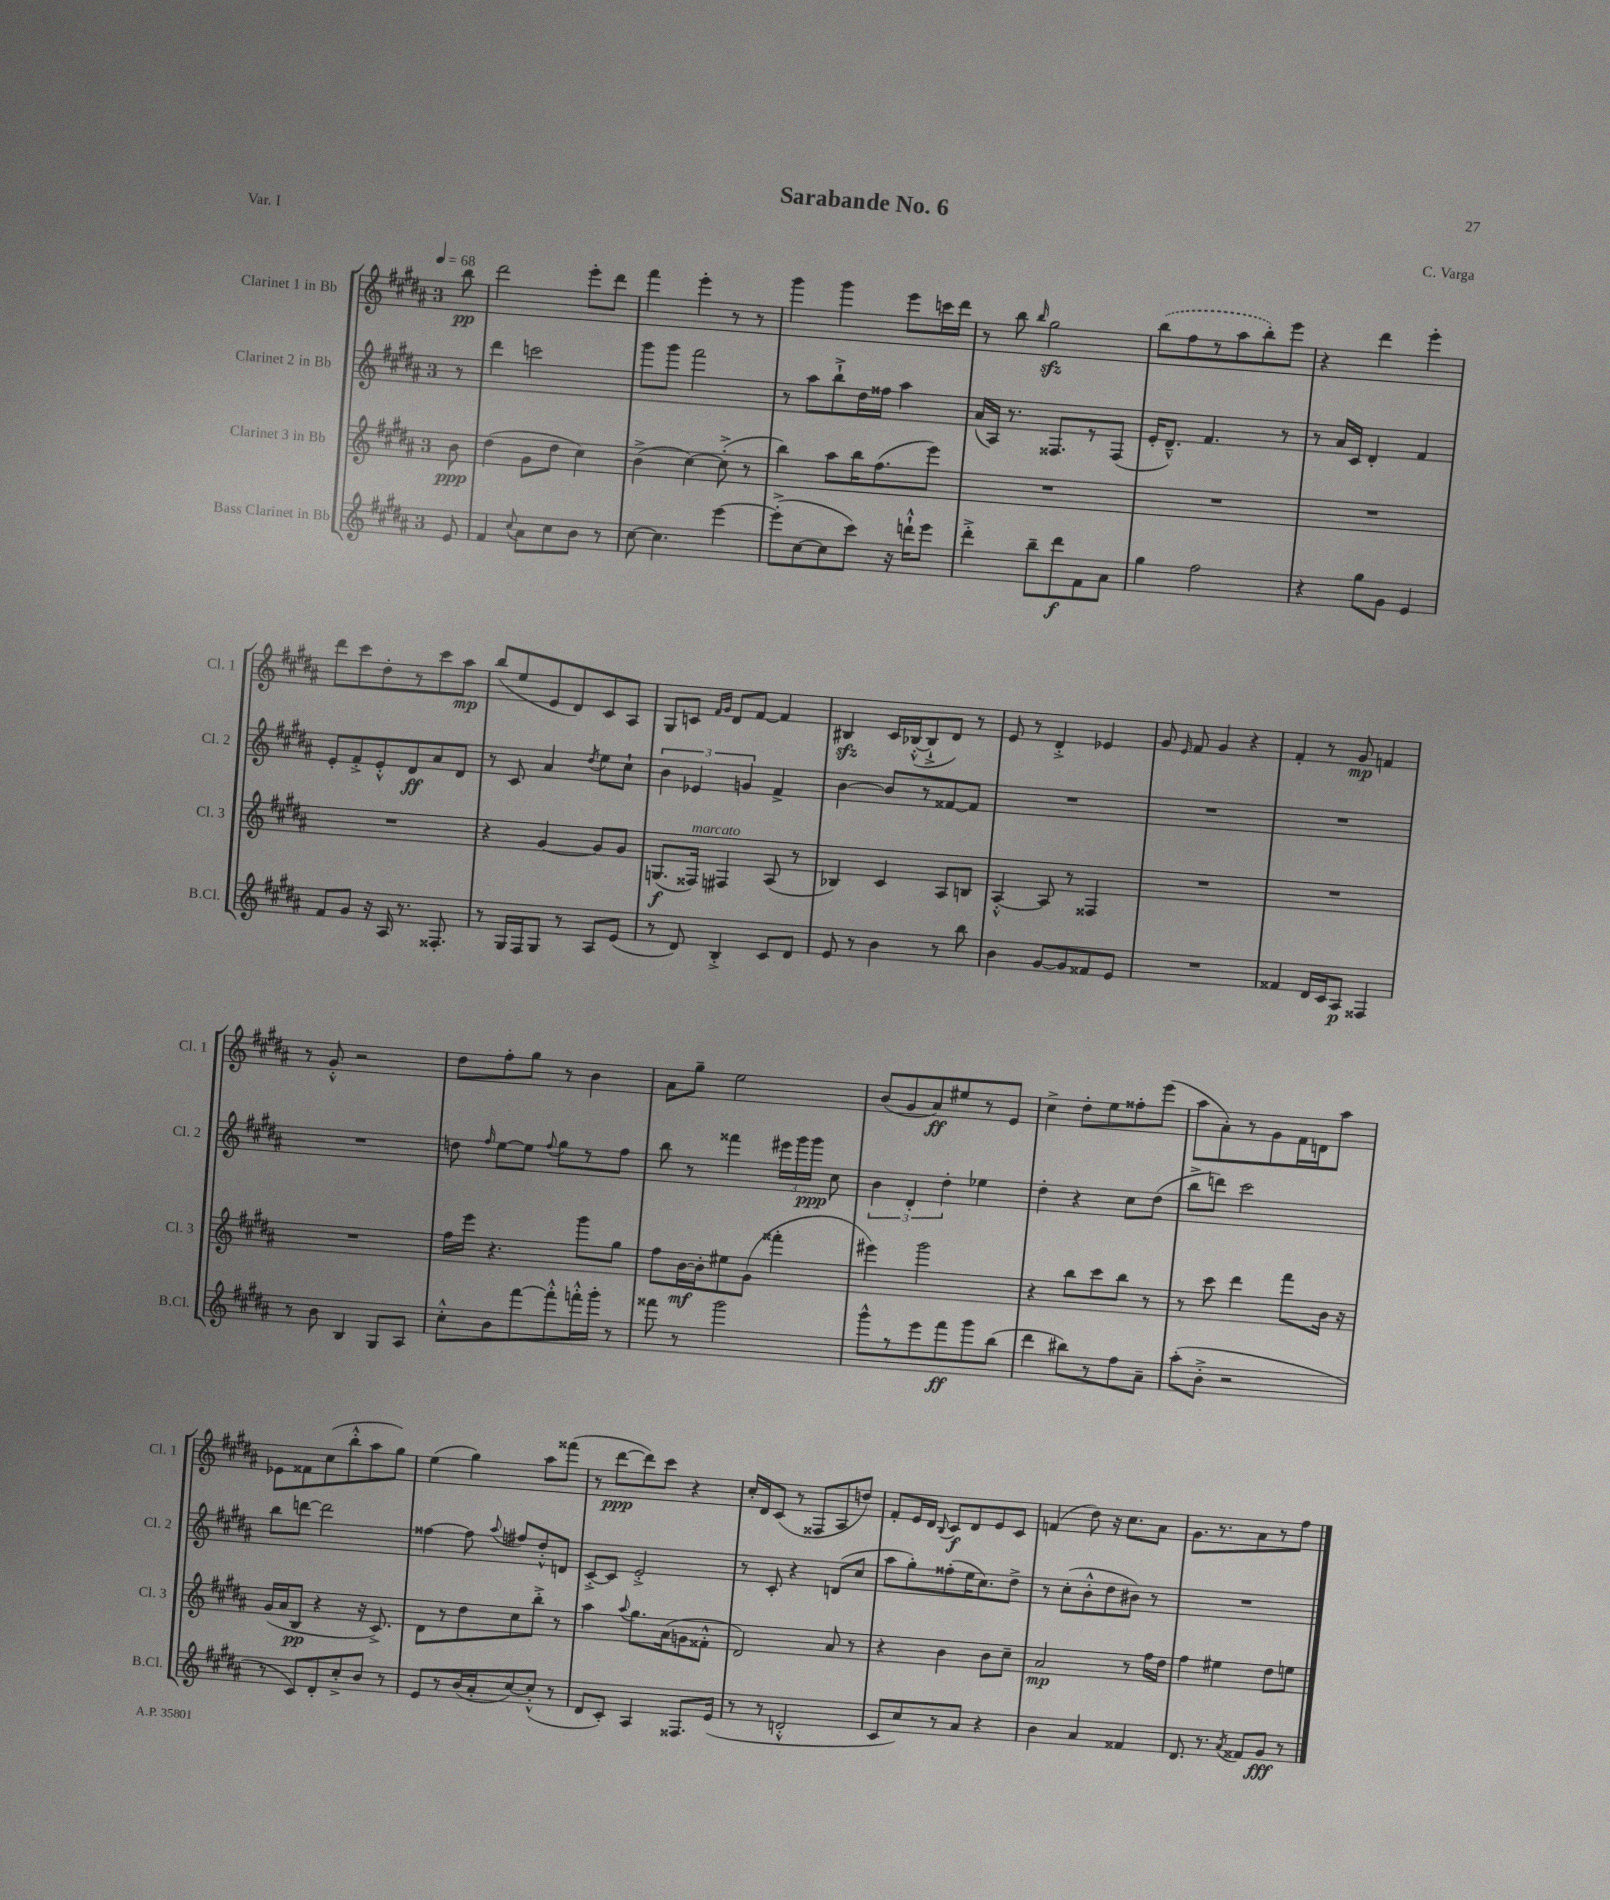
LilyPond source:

\header { title = "Sarabande No. 6" composer = "C. Varga" piece = "Var. I" }
<<
\new StaffGroup <<
\new Staff = "s0" \with { instrumentName = "Clarinet 1 in Bb" shortInstrumentName = "Cl. 1" } {
    \clef treble \key b \major \once \override Staff.TimeSignature.style = #'single-digit \time 3/4 \partial 8 \tempo 4 = 68
    \autoBeamOff b''8\pp |
    dis'''2 e'''8[-. dis'''8] |
    fis'''4 e'''4-. r8 r8 |
    gis'''4 gis'''4 e'''8[ c'''16 dis'''16] |
    r8 b''8 \grace { b''16 } gis''2\sfz |
    \once \slurDashed b''8[( fis''8 r8 ais''8 b''8-.) e'''8] |
    r4 dis'''4 e'''4-. |
    dis'''8[ cis'''8 dis''8-. r8 cis'''8 ais''8]\mp |
    b''8[( e''8 e'8 dis'8) cis'8 ais8] |
    gis8[ c'8] \grace { fis'16[ gis'16] } dis'8[ fis'8]~ fis'4 |
    bis4\sfz cis'16[ bes16~-.-^( bes8-!-> dis'8]) r8 |
    e'8 r8 dis'4-.-> ees'4 |
    gis'8 \grace { e'16 } fis'8 gis'4 r4 |
    fis'4-. r8 gis'8\mp f'4 |
    r8 gis'8-.-^ r2 |
    dis''8[ fis''8-. gis''8] r8 b'4 |
    ais'8[ gis''8]-- e''2 |
    b'8[( gis'8 ais'8\ff) eis''8 r8 e'8] |
    cis''4-> dis''8[-. e''8 fisis''8-. e'''8]( |
    ais''8[ ais'8-.) r8 gis'8 fis'16 d'16 ais''8] |
    ees'8[ fisis'8 cis''8( b''8-.-^ ais''8 gis''8]) |
    e''4( gis''4) ais''8[ fisis'''8]( |
    r8 dis'''8[~\ppp dis'''8) cis'''8] r4 |
    cis''16[-. dis'16 cis'8]( r8 fisis8[ ais8 d''8]) |
    fis'8[-. e'16 dis'16] \appoggiatura { b8 } cis'8[\f dis'8 e'8 cis'8] |
    f'4( dis''8) r16 cis''8.[ ais'8] |
    gis'8.[ r8. ais'8 r8 fis''8] \bar "|." |
}
\new Staff = "s1" \with { instrumentName = "Clarinet 2 in Bb" shortInstrumentName = "Cl. 2" } {
    \clef treble \key b \major \once \override Staff.TimeSignature.style = #'single-digit \time 3/4 \partial 8
    \autoBeamOff r8 |
    dis'''4 c'''2 |
    gis'''8[ gis'''8] fis'''2 |
    r8 ais''8[ b''8-!-> dis''16 fisis''16] ais''4 |
    ais'16[( ais16]) r8. fisis8.[ r8 fisis8]( |
    e'16[-. dis'8.]---^) fis'4. r8 |
    r8 ais'16[ cis'16] dis'4-. fis'4 |
    e'8[-. fis'8-.-> e'8-.-^ dis'8\ff ais'8 dis'8] |
    r8 cis'8 ais'4 \acciaccatura { dis''8 } e''8[ cis''8]-! |
    \tuplet 3/2 { b'4 ees'4 g'4 } fis'4-> |
    b'4~ b'8[ r8 fisis'8~ fisis'8] |
    R2. |
    R2. |
    R2. |
    R2. |
    d''8 \grace { fis''16 } e''8[~ e''8] \appoggiatura { fis''8 } gis''8[ r8 fis''8] |
    b''8 r8 fisis'''4 \tuplet 3/2 { eis'''16[ gis'''16 gis'''16]\ppp } cis''8 |
    \tuplet 3/2 { b'4 dis'4-. dis''4-. } ees''4 |
    dis''4-. r4 cis''8[ dis''8]( |
    b''8[-> d'''8]) cis'''2 |
    b''8[ d'''8]~ d'''2 |
    fisis''4~ fisis''8 \appoggiatura { ais''8 } fis''8[ dis''8-.-^ d'8] |
    cis'8[~-.-> cis'8] e'2-.-> |
    r8 cis'8-. r4 d'8[( cis''8] |
    ais''8[ gis''8-.) fisis''8-.( e''16 cis''8.) dis''8]-> |
    r8 cis''8[-.( b'8-.-^ dis''8 bis'8]) r8 |
    R2. \bar "|." |
}
\new Staff = "s2" \with { instrumentName = "Clarinet 3 in Bb" shortInstrumentName = "Cl. 3" } {
    \clef treble \key b \major \once \override Staff.TimeSignature.style = #'single-digit \time 3/4 \partial 8
    \autoBeamOff b'8\ppp |
    dis''4( gis'8[ dis''8] cis''4) |
    b'4->( cis''4~) cis''8-.->( r8 |
    b''4) ais''8[ b''16 fis''8.( e'''8]) |
    R2. |
    R2. |
    R2. |
    R2. |
    r4 gis'4~ gis'8[ gis'8] |
    g8.[\f( fisis16]^\markup { \italic "marcato" }) fis4 ais8( r8 |
    bes4) cis'4 ais8[ b8] |
    ais4~-.-^ ais8 r8 fisis4 |
    R2. |
    R2. |
    R2. |
    fis''16[ e'''16] r4. gis'''8[ gis''8] |
    fis''8[ b'16~\mf b'16-. eis''8 gis'8]( fisis'''4-. |
    eis'''4) gis'''2 |
    r4 b''8[ cis'''8 b''8] r8 |
    r8 cis'''8 dis'''4 fis'''8[ b'16] r16 |
    gis'16[( ais'16 b8]\pp r4 r16 cis'8.->) |
    dis'8[ r8 dis''8 cis''8 b''8]-.-> r8 |
    ais''4 \appoggiatura { ais''8 } gis''8.[ ais'16( g'8 fisis'8]-.-^ |
    dis'2) ais'8 r8 |
    r4 b'4 b'8[ cis''8]-- |
    ais'2\mp r8 fis''16[ dis''16] |
    fis''4 eis''4 dis''8[ e''8] \bar "|." |
}
\new Staff = "s3" \with { instrumentName = "Bass Clarinet in Bb" shortInstrumentName = "B.Cl." } {
    \clef treble \key b \major \once \override Staff.TimeSignature.style = #'single-digit \time 3/4 \partial 8
    \autoBeamOff e'8 |
    fis'4 \appoggiatura { cis''8 } ais'8[ cis''8 b'8] r8 |
    cis''8~ cis''4. e'''4~ |
    e'''8[-.->( cis''8~ cis''8 cis'''8]) r16 d'''16[-!-^ e'''8] |
    dis'''4-.-> b''8[-- dis'''8\f fis'8 ais'8] |
    gis''4 fis''2 |
    r4 gis''8[ gis'8] e'4 |
    fis'8[ gis'8] r16 ais16 r8. fisis8.-. |
    r8 gis16[ fis16 gis8] r8 ais8[ e'8]( |
    r8 dis'8) b4-.-> cis'8[ dis'8] |
    e'8 r8 b'4 r8 b''8 |
    b'4 gis'8[~ gis'8 fisis'8 e'8] |
    R2. |
    fisis'4 dis'16[ cis'16 ais8]\p fisis4 |
    r8 b'8 b4 gis8[ ais8] |
    cis''8[-.-^ b'8 fis'''8~ fis'''8-.-^ f'''16-.-^ gis'''16]-. r8 |
    fisis'''8 r8 gis'''2 |
    gis'''8[-^ r8 e'''8 fis'''8\ff gis'''8 b''8]( |
    dis'''4 bis''8[) r8 fis''8 ais'8]-- |
    ais''8[-.( b'8]-.-> r2 |
    r8 cis'8[) dis'8-. cis''8-.-> b'8] r8 |
    e'8[ r8 b'16( ais'16-. cis''8~) cis''8]-.-^( r8 |
    dis'8[ cis'8]-.) ais4 fisis8.[ e'16]( |
    r8 r8 d'2-.-^ |
    cis'8[ cis''8) r8 ais'8] r4 |
    b'4 ais'4 fisis'4 |
    dis'8. r8. \acciaccatura { ais'8 } fisis'8[ gis'8]\fff r8 \bar "|." |
}
>>
>>
\layout { \context { \Score \remove "Bar_number_engraver" } }
